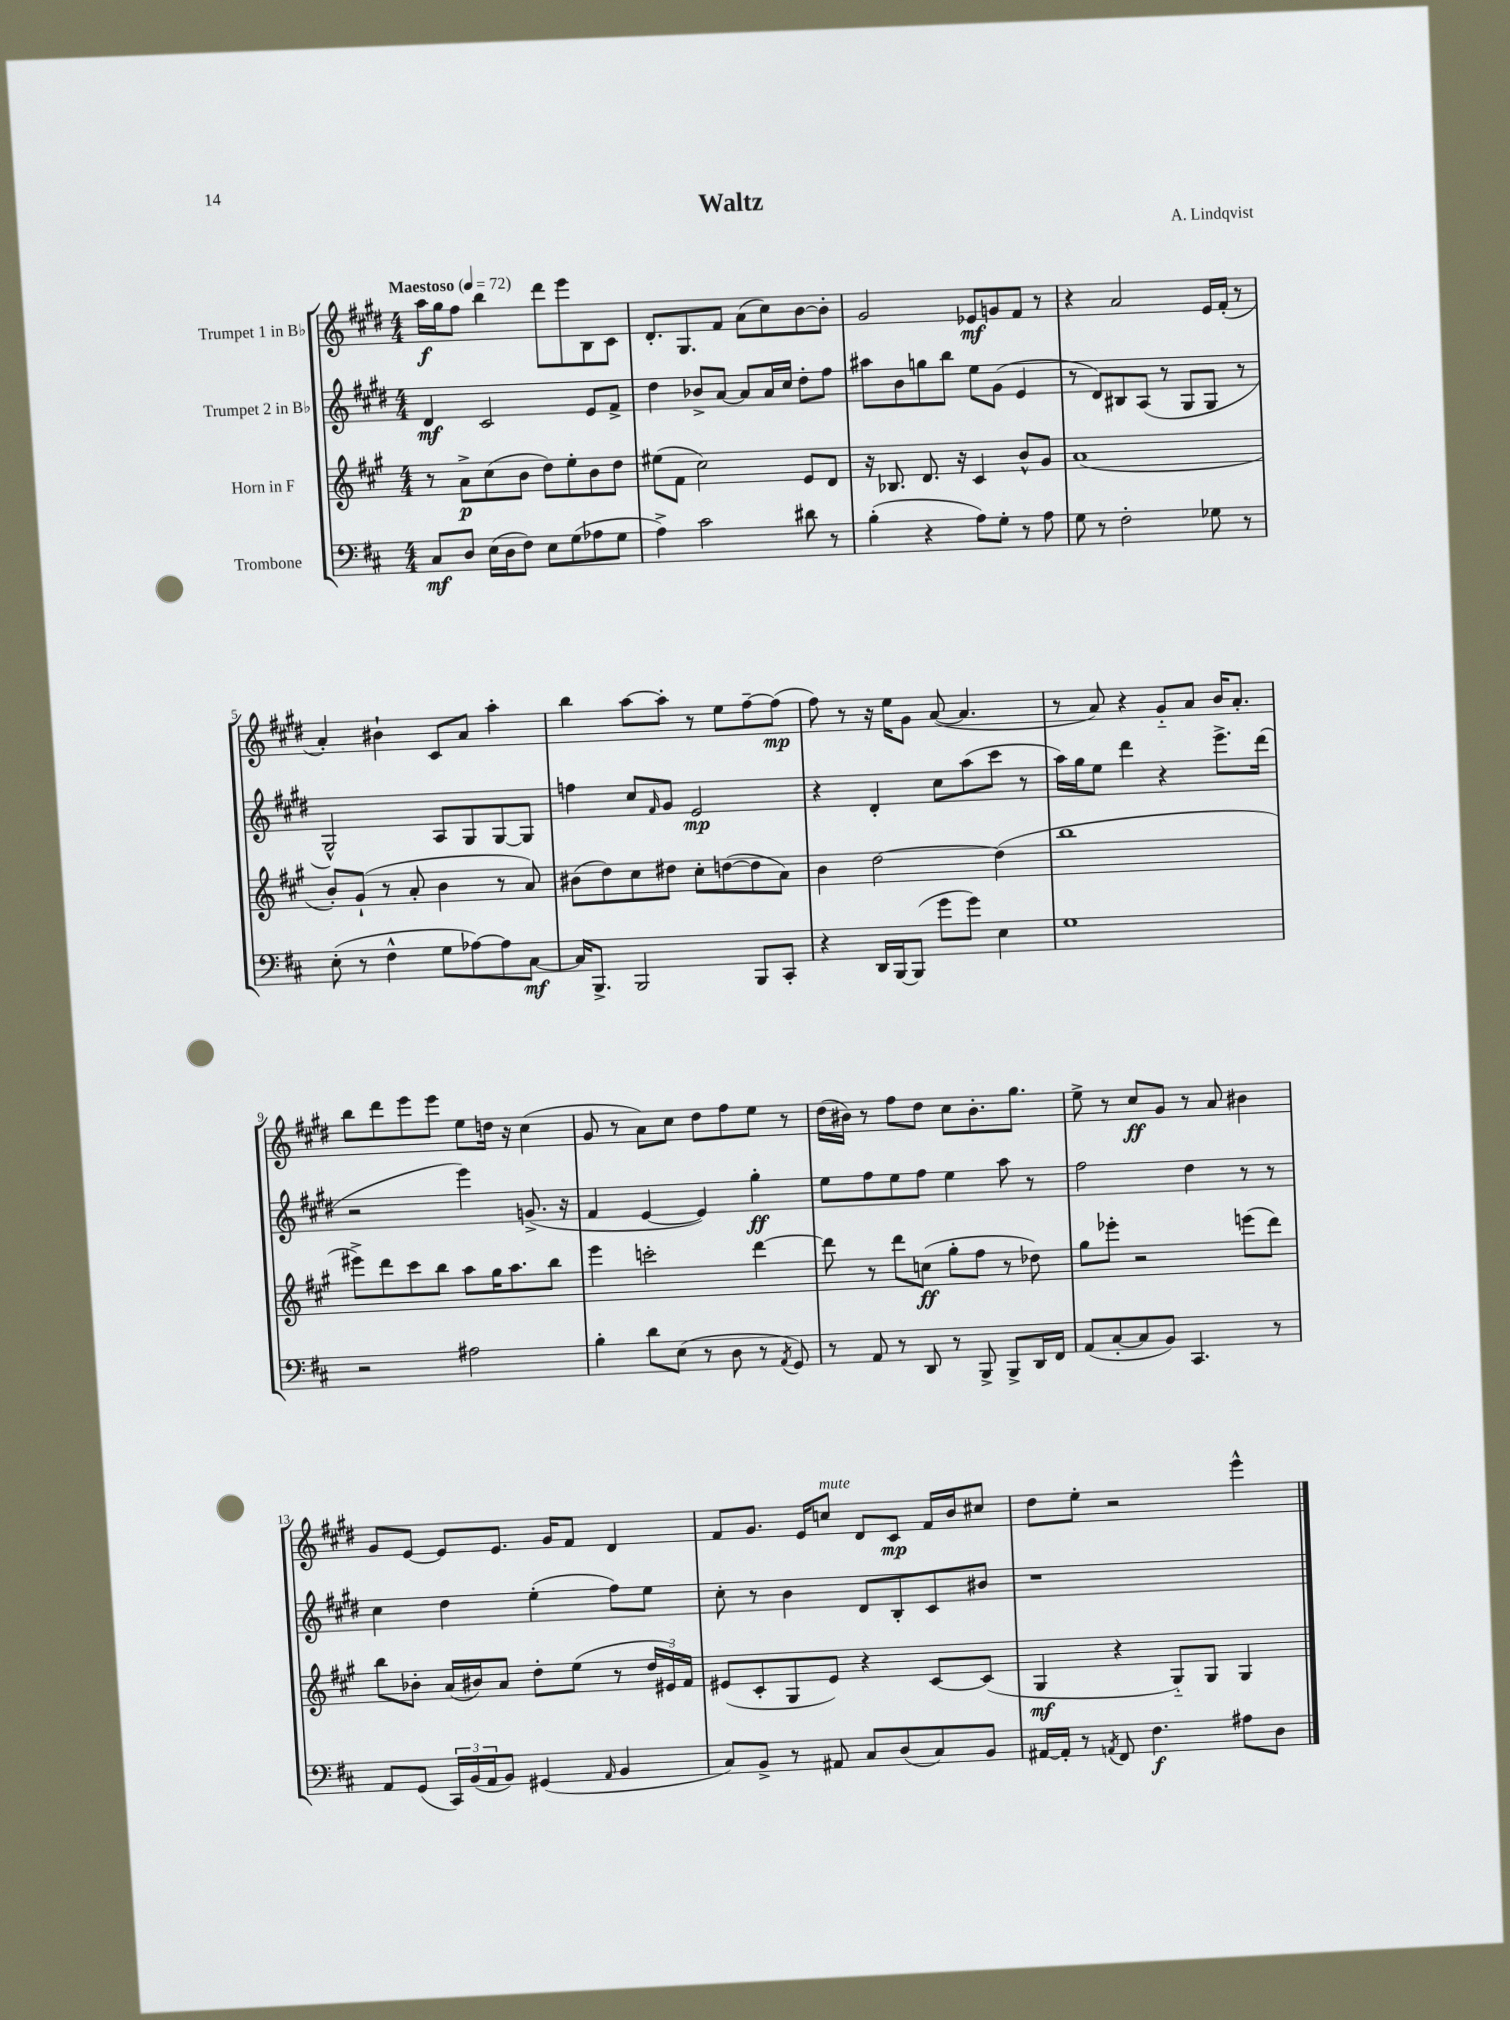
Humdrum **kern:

**kern	**dynam	**kern	**dynam	**kern	**dynam	**kern	**dynam
*part4	*part4	*part3	*part3	*part2	*part2	*part1	*part1
*staff4	*staff4	*staff3	*staff3	*staff2	*staff2	*staff1	*staff1
*I"Trombone	*	*I"Horn in F	*	*I"Trumpet 2 in B♭	*	*I"Trumpet 1 in B♭	*
*clefF4	*	*clefG2	*	*clefG2	*	*clefG2	*
*k[f#c#]	*	*k[f#c#g#]	*	*k[f#c#g#d#]	*	*k[f#c#g#d#]	*
*M4/4	*	*M4/4	*	*M4/4	*	*M4/4	*
*MM72	*	*MM72	*	*MM72	*	*MM72	*
=1	=1	=1	=1	=1	=1	=1	=1
!	!	!	!	!	!	!LO:TX:a:B:t=Maestoso	!
8C#/L	mf	8r	.	4d#/	mf	16aa\LL	f
.	.	.	.	.	.	16gg#\J	.
8D/J	.	8a^\L	p	.	.	8ff#\J	.
(16E\LL	.	(8cc#\	.	2c#/	.	4bb\	.
16D\J	.	.	.	.	.	.	.
8F#\J)	.	8b\J	.	.	.	.	.
8E\L	.	8dd\L)	.	.	.	8ddd#\L	.
(8G\	.	8ee'\	.	.	.	8eee\	.
8A-X\	.	8b\	.	8e/L	.	8B\	.
8G\J	.	8dd\J	.	8f#^/J	.	8c#\J	.
=2	=2	=2	=2	=2	=2	=2	=2
4A^\)	.	(8ee#X\L	.	4dd#\	.	8.d#'/L	.
.	.	8f#\J	.	.	.	.	.
.	.	.	.	.	.	8.G#/	.
2c#\	.	2cc#\)	.	8b-X^/L	.	.	.
.	.	.	.	[8a/J	.	8f#/J	.
.	.	.	.	8a/L]	.	(8a\L	.
.	.	.	.	16a/L	.	8cc#\)	.
.	.	.	.	16cc#/JJ	.	.	.
8d#X\	.	8e/L	.	8dd#'\L	.	[8b\	.
8r	.	8d/J	.	8ff#\J	.	8b'\J]	.
=3	=3	=3	=3	=3	=3	=3	=3
(4B'\	.	16r	.	8aa#X\L	.	2g#/	.
.	.	8.B-X/	.	.	.	.	.
.	.	.	.	8b\	.	.	.
4r	.	8.d/	.	8ggn\	.	.	.
.	.	.	.	8bb\J	.	.	.
.	.	16r	.	.	.	.	.
8A\L)	.	4c#/	.	8ee\L	.	8e-X/L	mf
8G'\J	.	.	.	(8g#\J	.	8gn/	.
8r	.	8b^^/L	.	4e/	.	8f#/J	.
8A\	.	8g#/J	.	.	.	8r	.
=4	=4	=4	=4	=4	=4	=4	=4
8G\	.	(1a	.	8r	.	4r	.
8r	.	.	.	8d#/L)	.	.	.
2F#'\	.	.	.	8B#X/	.	2a/	.
.	.	.	.	(8A/J	.	.	.
.	.	.	.	8r	.	.	.
.	.	.	.	8G#/L	.	.	.
8G-X\	.	.	.	8G#/J	.	16e/LL	.
.	.	.	.	.	.	(16f#'/JJ	.
8r	.	.	.	8r	.	8r	.
!!LO:LB:g=z
=5	=5	=5	=5	=5	=5	=5	=5
(8E'\	.	8b'/L)	.	2G#^^/)	.	4a'/)	.
8r	.	(8g#`/J	.	.	.	.	.
4F#^^\	.	8r	.	.	.	4b#X`\	.
.	.	8a'/	.	.	.	.	.
8G\L	.	4b\	.	8A/L	.	8c#/L	.
[8A-X\)	.	.	.	8G#/	.	8a/J	.
8A-\]	.	8r	.	[8G#/	.	4aa'\	.
[8C#\J	mf	8a/)	.	8G#/J]	.	.	.
=6	=6	=6	=6	=6	=6	=6	=6
16C#/KL]	.	(8b#X\L	.	4ffn\	.	4bb\	.
8.BBB^/J	.	.	.	.	.	.	.
.	.	8dd\)	.	.	.	.	.
2BBB/	.	8cc#\	.	8cc#/L	.	[8aa\L	.
.	.	.	.	16qqf#/	.	.	.
.	.	8dd#X\J	.	8g#/J	.	8aa'\J]	.
.	.	8cc#'\L	.	2e/	mp	8r	.
.	.	([8ddn\	.	.	.	8ee\L	.
8BBB/L	.	8dd\]	.	.	.	[8ff#~\	.
8CC#'/J	.	8a\J)	.	.	.	(8ff#\J]	mp
=7	=7	=7	=7	=7	=7	=7	=7
4r	.	4b\	.	4r	.	8ff#\)	.
.	.	.	.	.	.	8r	.
16DD/LL	.	[2dd\	.	4d#'/	.	16r	.
[16BBB/J	.	.	.	.	.	16ee\KL	.
(8BBB/J]	.	.	.	.	.	8g#\J	.
8g\L	.	.	.	8cc#\L	.	([8a/	.
8g\J)	.	.	.	(8aa\	.	4.a/]	.
4E\	.	(4dd\]	.	8ccc#\J	.	.	.
.	.	.	.	8r	.	.	.
=8	=8	=8	=8	=8	=8	=8	=8
1G	.	1bb	.	16aa\LL)	.	8r	.
.	.	.	.	16gg#\J	.	.	.
.	.	.	.	8ee\J	.	8a/)	.
.	.	.	.	4ddd#\	.	4r	.
.	.	.	.	4r	.	8g#/L	.
.	.	.	.	.	.	8a/J	.
.	.	.	.	8.eee^\L	.	16b/KL	.
.	.	.	.	.	.	8.a'/J	.
.	.	.	.	(16ddd#\Jk	.	.	.
!!LO:LB:g=z
=9	=9	=9	=9	=9	=9	=9	=9
2r	.	8eee#X^\L)	.	2r	.	8bb\L	.
.	.	8ddd\	.	.	.	8ddd#\	.
.	.	8ccc#\	.	.	.	8eee\	.
.	.	8bb\J	.	.	.	8eee\J	.
2A#X\	.	8aa\L	.	4eee\)	.	8ee\L	.
.	.	16gg#\K	.	.	.	16ddn\Jk	.
.	.	8.aa\	.	.	.	16r	.
.	.	.	.	(8.gn^/	.	(4cc#\	.
.	.	8bb\J	.	.	.	.	.
.	.	.	.	16r	.	.	.
=10	=10	=10	=10	=10	=10	=10	=10
4B'\	.	4eee\	.	4f#/	.	8g#/	.
.	.	.	.	.	.	8r	.
8d\L	.	2cccn'\	.	[4e/	.	8a\L)	.
(8E\J	.	.	.	.	.	8cc#\J	.
8r	.	.	.	4e/])	.	8dd#\L	.
8D\	.	.	.	.	.	8ff#\	.
8r	.	[4ddd\	.	4gg#'\	ff	8ee\J	.
8qAA/	.	.	.	.	.	.	.
8GG/)	.	.	.	.	.	8r	.
=11	=11	=11	=11	=11	=11	=11	=11
8r	.	8ddd\]	.	8ee\L	.	(16dd#\LL	.
.	.	.	.	.	.	16b#X\JJ)	.
8AA/	.	8r	.	8ff#\	.	8r	.
8r	.	8ddd\L	.	8ee\	.	8ff#\L	.
8DD/	.	(8ccn\J	ff	8ff#\J	.	8dd#\J	.
8r	.	8gg#'\L	.	4ee\	.	8cc#\L	.
8BBB^/	.	8ff#\J	.	.	.	8.b#'\	.
8BBB^/L	.	8r	.	8aa\	.	.	.
.	.	.	.	.	.	8.gg#\J	.
16DD/L	.	8dd-X\)	.	8r	.	.	.
16FF#/JJ	.	.	.	.	.	.	.
=12	=12	=12	=12	=12	=12	=12	=12
(8AA/L	.	8gg#\L	.	2ff#\	.	8ee^\	.
[8C#'/	.	8eee-X'\J	.	.	.	8r	.
8C#/]	.	2r	.	.	.	8cc#/L	ff
8BB/J)	.	.	.	.	.	8g#/J	.
4.CC#/	.	.	.	4dd#\	.	8r	.
.	.	.	.	.	.	8a/	.
.	.	(8eeen\L	.	8r	.	4b#X\	.
8r	.	8ddd\J)	.	8r	.	.	.
!!LO:LB:g=z
=13	=13	=13	=13	=13	=13	=13	=13
8AA/L	.	8bb\L	.	4cc#\	.	8g#/L	.
(8GG/J	.	8b-X'\J	.	.	.	[8e/J	.
24CC#/LL)	.	(16a/LL	.	4dd#\	.	8e/L]	.
(24BB/	.	.	.	.	.	.	.
.	.	16b#X/J)	.	.	.	.	.
24AA/J	.	.	.	.	.	.	.
8BB/J)	.	8a/J	.	.	.	8.e/J	.
(4GG#X/	.	8dd'\L	.	(4ee'\	.	.	.
.	.	.	.	.	.	16g#/KL	.
.	.	(8ee\J	.	.	.	8f#/J	.
16qqAA/	.	.	.	.	.	.	.
4BB/	.	8r	.	8ff#\L)	.	4d#/	.
.	.	24dd/LL	.	8ee\J	.	.	.
.	.	24e#X/)	.	.	.	.	.
.	.	24f#/JJ	.	.	.	.	.
=14	=14	=14	=14	=14	=14	=14	=14
8C#/L)	.	(8e#X/L	.	8cc#'\	.	8f#/L	.
8BB^/J	.	8c#'/	.	8r	.	8.g#/J	.
8r	.	8G#/	.	4b\	.	.	.
.	.	.	.	.	.	16e/KL	.
!	!	!	!	!	!	!LO:TX:a:i:t=mute	!
8AA#X/	.	8e#/J)	.	.	.	8ccn/J	.
8C#/L	.	4r	.	8d#/L	.	8d#/L	.
(8D/	.	.	.	8B'/	.	8c#/J	mp
8C#/)	.	[8c#/L	.	8c#/	.	16f#/LL	.
.	.	.	.	.	.	16b/J	.
8BB/J	.	(8c#/J]	.	8b#X/J	.	8cc#X/J	.
=15	=15	=15	=15	=15	=15	=15	=15
[16AA#X/LL	.	4G#/	mf	1r	.	8dd#\L	.
16AA#'/JJ]	.	.	.	.	.	.	.
8r	.	.	.	.	.	8ee'\J	.
8qAAn/	.	.	.	.	.	.	.
8FF#/	.	4r	.	.	.	2r	.
4.F#\	f	.	.	.	.	.	.
.	.	8G#/L)	.	.	.	.	.
.	.	8G#/J	.	.	.	.	.
8A#X\L	.	4G#/	.	.	.	4eee^^\	.
8D\J	.	.	.	.	.	.	.
==	==	==	==	==	==	==	==
*-	*-	*-	*-	*-	*-	*-	*-
